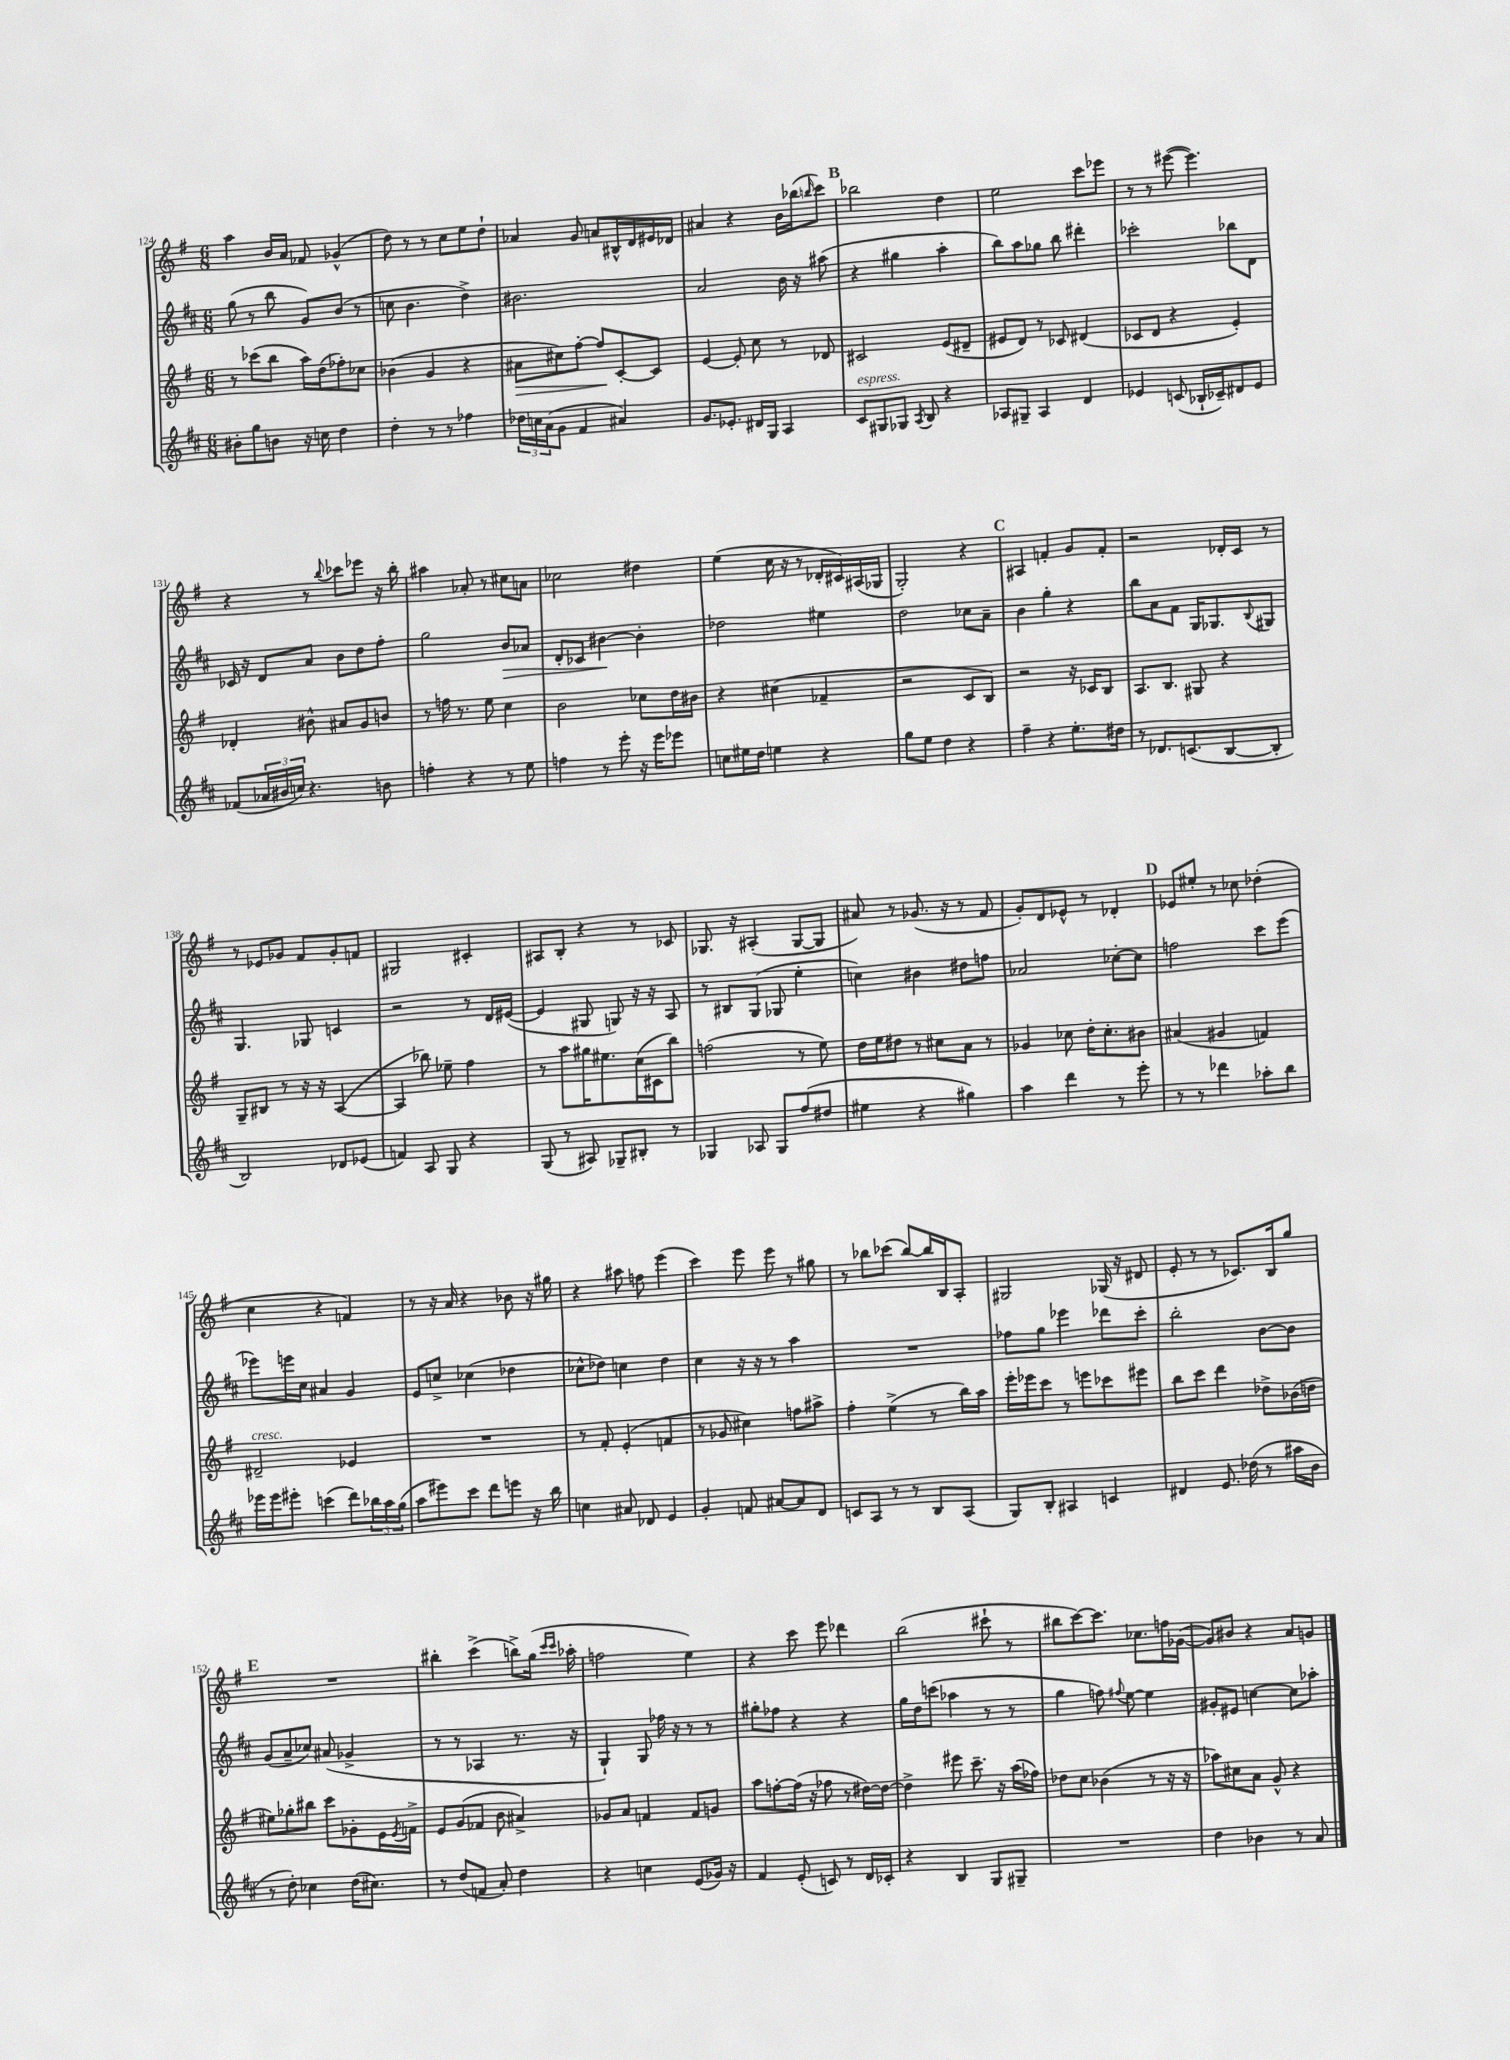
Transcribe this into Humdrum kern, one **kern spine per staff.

**kern	**kern	**kern	**kern
*staff4	*staff3	*staff2	*staff1
*clefG2	*clefG2	*clefG2	*clefG2
*k[f#c#]	*k[f#]	*k[f#c#]	*k[f#]
*M6/8	*M6/8	*M6/8	*M6/8
8b#'\L	8r	(8gg\	4aa\
8gg\	(8ccc-\L	8r	.
8b\J	8bb\J	8bb\	16b/LL
.	.	.	16a/JJ
16r	16aa\LL)	8g/L)	8f-/
16cc\	(16dd\J	.	.
4dd\	8ff-'\)	(8b/J	(4g-^^/
.	8cc-\J	8r	.
=	=	=	=
4dd'\	(4b-\	8cc\	8dd\)
.	.	4.b\	8r
8r	4g/	.	8r
8r	.	.	8cc\L
4ff-\	4r	4dd^\)	8ee\
.	.	.	8dd`\J
=	=	=	=
24dd-\LL	8a#\L	2.b#\	4a-/
24cc\	.	.	.
(24a\J	.	.	.
8g\J	8cc#\)	.	.
4f#/	[8ff#'\J	.	8g/
.	8ff#/]L	.	8a/L
4a#/)	[8c'/	.	16B#^^/L
.	.	.	16d/
.	8c/]J	.	16e#/
.	.	.	16d-/JJ
=	=	=	=
8.g/L	[4e/	2a/	4a#/
8.e-'/J	.	.	.
.	8e'/]	.	4r
16d#/LL	8cc\	.	.
16G/JJ	.	.	.
4A/	8r	16b\	16b\LL
.	.	16r	(16bb-\J
.	.	.	16qqbb/
.	8d-/	(8aa#\	8ccc\J)
=	=	=	=
8c#/L	2c#/	4r	2bb-\
8G#/	.	.	.
8G-/J	.	4gg#\	.
8qA/	.	.	.
8B/	.	.	.
4r	(8e/L	4aa'\	4dd\
.	8d#~/J	.	.
=	=	=	=
8A-/L	8e#/L	8bb\L)	2ee\
8G#~/J	8d/J)	8aa\	.
4A-/	8r	8gg-\J	.
.	8c-/	8bb\	.
4d/	(4d#/	4ddd#'\	8ccc\L
.	.	.	8eee-\J
=	=	=	=
4e-/	8c-/L	2ccc-'\	8r
.	8d/J	.	8r
(8c/	4r	.	([8eee#\
16B-`/LL	.	.	4.eee#\])
16c-~/J)	.	.	.
8d#/	4e'/)	8bb-\L	.
8e-/J	.	8d\J	.
=	=	=	=
(8f-/L	4d-'/	16c-/	4r
.	.	16r	.
24a-/L	.	8d/L	.
24b#/	.	.	.
24cc/JJ)	.	.	.
4.r	8b#^^\	8a/J	8r
.	.	.	8qqbb/
.	8a#/L	8b\L	8ccc-\L
.	8g/	8dd\	8eee-\J
8b\	8b/J	8ff#'\J	16r
.	.	.	16bb'\
=	=	=	=
4ff'\	8r	2gg\	4aa#\
.	16ff\	.	.
.	8.r	.	.
4r	.	.	8a-'/
.	8ee\	.	8r
8r	4cc\	8b/L	8cc#\L
8ee\	.	8a-/J	8a\J
=	=	=	=
4ff\	2b\	8d'/L	2cc-\
.	.	8c-/J	.
8r	.	[4b#\	.
8eee'\	.	.	.
16r	8cc-\L	4b#'\]	4dd#\
16eee\LK	.	.	.
8eee-\J	16dd\L	.	.
.	16b#\JJ	.	.
=	=	=	=
8cc\L	4r	2dd-\	(4ee\
16ee#\L	.	.	.
16dd\JJ	.	.	.
4ee\	(4cc#\	.	16cc\
.	.	.	16r
.	.	.	8r
4r	4f-~/	4ee#\	16d-'/LL
.	.	.	16c#/)
.	.	.	(16A#/
.	.	.	16G-/JJ
=	=	=	=
8gg\L	2r	2dd\	2G'/)
8ee\J	.	.	.
4dd\	.	.	.
4r	8c/L	8cc-\L	4r
.	8B/J)	8a~\J	.
=	=	=	=
4ff#~\	2r	4b\	4A#/
4r	.	4gg'\	4f'/
8.ee'\L	16r	4r	8g/L
.	16c-/LK	.	.
.	8B/J	.	8f'/J
16dd#\Jk	.	.	.
=	=	=	=
8r	8.A/L	8bb\L	2r
8.d-/L	.	8a\	.
.	8.B/J	.	.
.	.	8f#\J	.
(8.c/	.	.	.
.	8G#/	16G/LK	.
.	.	8.G-/	.
[8B/	4r	.	16d-'/LL
.	.	.	16c/JJ
.	.	8qqB/	.
8B'/]J	.	8G#/J	8r
=	=	=	=
2B/)	8G~/L	4.G/	8r
.	8B#/J	.	8e-/L
.	8r	.	8g-/J
.	16r	8G-/	8f#/L
.	16r	.	.
8d-/L	([4A/	4c/	8g-'/
(8e-/J	.	.	8f/J
=	=	=	=
4f/)	4A/]	2r	2G#/
8A/	8bb-\)	.	.
8G/	8ee-~\	.	.
4r	4ff#\	8r	4c#'/
.	.	16d/LL	.
.	.	([16e#/JJ	.
=	=	=	=
(8G/	8r	4e#/]	8A#/L
8r	8aa\L	.	8B'/J
8A#/)	16gg#\K	8G#/	4r
.	8.ee#\	.	.
8G-~/L	.	8G/)	.
8B#'/J	(16cc\L	16r	8r
.	16c#\J	16r	.
8r	8bb\J)	8A/	8c-/
=	=	=	=
4G-/	(2ff\	8r	8.G-/
.	.	8B#/L	.
.	.	.	16r
8A-/	.	(8G/J	(4A#'/
8G-/L	.	8G-/	.
(8ff#/	8r	4ee'\	[8G-/L
8dd#/J	8ee\)	.	8G-/]J
=	=	=	=
4ee#\	16dd\LL	4cc\)	8a#/)
.	16ee\J	.	.
.	8dd#\J	.	8r
4r	8r	4b#\	(8.g-/
.	8cc#\L	.	.
.	.	.	16r
4gg#\)	8a\J	8dd#\L	8r
.	8r	8ff\J	8f#/
=	=	=	=
4aa\	4g-/	2a-/	8g'/L)
.	.	.	8d/
4ddd\	8cc-\	.	8e-^^/J
.	16dd'\LK	.	8r
.	8.cc-'\	.	.
8r	.	[8cc-'\L	4d-'/
8eee'\	8b#\J	8cc-\]J	.
=	=	=	=
8r	(4a#/	2ff\	8e-/L
8r	.	.	8ee#'/J
4ddd-\	4g#/	.	8r
.	.	.	8cc-\
8aa-'\L	4f/)	8ccc#\L	(4dd-'\
8bb\J	.	(8eee\J	.
=	=	=	=
16eee-\LL	2d#~/	8eee-\L)	4cc\
16eee-\J	.	.	.
8eee#'\J	.	16eee\L	.
.	.	16cc#\JJ	.
(4ccc\	.	4a#/	4r
8ddd\L)	4e-/	4g/	4f/)
24bb-\L	.	.	.
24aa\	.	.	.
(24gg\JJ	.	.	.
=	=	=	=
8aa\L	2.r	8e/L	8r
8eee#\)	.	8cc^/J	16r
.	.	.	16a/
8ccc#\J	.	(4cc-\	4r
8ddd\L	.	.	.
8eee\J	.	4dd-\	8b-\
16r	.	.	16r
16bb\	.	.	16gg#\
=	=	=	=
4cc\	8r	8cc-^^\L	4r
.	8f#'/	8dd-\J)	.
8a#/	(4e'/	4cc\	8aa#\
8d-/	.	.	8ff\
4e/	4f/	4dd-\	(4eee\
=	=	=	=
4g'/	8r	4cc#\	4ccc\)
.	8g-/	.	.
8f/	4cc#\)	16r	8eee\
.	.	16r	.
[8a#/L	.	8r	8eee\
8a#/]	8ff\L	4aa\	8r
8d/J	8aa#^\J	.	8gg#\
=	=	=	=
8c/L	4ff#'\	2.r	8r
8A/J	.	.	8bb-\L
8r	(4ee^\	.	(8ccc-\J
8r	.	.	[8bb-/L)
8B/L	8r	.	16bb-/]L
.	.	.	16B/J
(8A/J	16bb\LL)	.	8A'/J
.	16aa\JJ	.	.
=	=	=	=
8G/L)	16eee'\LL	8ff-\L	2G#/
.	16eee-\J	.	.
8B'/J	8ccc\J	8gg\J	.
4A#/	8r	4eee-\	.
.	8eee\L	.	.
4c/	8ccc-\	8ddd-\L	(16G-/
.	.	.	16r
.	8eee#\J	8ccc#'\J	8d#/
=	=	=	=
4d#/	8bb\L	2bb'\	8e'/
.	8ccc\J	.	8r
8.e/	4ddd\	.	8r
.	.	.	8.c-/L)
(16dd-\	.	.	.
8r	8dd-^\L	[8b\L	.
.	.	.	16B/k
16aa#\LL	(16b-\L	8b\]J	8gg/J
16b\JJ	16dd\JJ	.	.
=	=	=	=
8r	8ee#\L)	(8g/L	2.r
8dd'\)	8gg-'\	8a~/	.
4cc-\	8bb#\J	8cc-/J)	.
.	8ccc\L	(8a#/	.
(16dd\LK	8g-'\	4g-^/	.
8.cc#\J)	.	.	.
.	16e\L	.	.
.	8qe/	.	.
.	16f^\JJ	.	.
=	=	=	=
8r	8e/L	8r	4bb#'\
(8dd/L	(8g/	8r	.
8f/J	8f-/J	4A-/	(4ccc^\
8a'/)	8b\	.	.
4dd\	4a#^/)	8.r	8bb^\L)
.	.	.	(16gg\Jk
.	.	.	16qqccc/LL
.	.	.	16qqccc/JJ
.	.	16r	16aa-'\
=	=	=	=
4r	8g-/L	4G`/)	2ff\
.	8a/J	.	.
4cc\	4f/	8G/	.
.	.	16ff-\	.
.	.	16r	.
(8e/L	8f/L	8r	4ee\)
16g-/Jk)	8g/J	8r	.
16r	.	.	.
=	=	=	=
4f#/	8aa\L	8gg#'\L	4r
.	[8ff'\	8ff-\J	.
(8e'/	(16ff\]Jk	4r	8ccc\
.	16r	.	.
8c/)	8ff-\	.	8eee\
8r	8r	4r	4ddd-\
16d/LL	[16dd#\LL)	.	.
16c-'/JJ	16dd#\_JJ	.	.
=	=	=	=
4r	4dd#^\]	16gg\LL	(2bb\
.	.	16dd\J	.
.	.	(8ccc\J	.
4B/	8eee#\	4aa-\	.
.	8.ccc~\	.	.
8G/L	.	8r	8ccc#`\
.	16r	.	.
8G#~/J	(16aa\LL	8r	8r
.	16ff-\JJ)	.	.
=	=	=	=
2.r	8dd-\L	4gg\	8bb#\L
.	8cc\J	.	[8ccc\)
.	(4b-\	8ff\)	8.ccc\]J
.	.	8qqff#/	.
.	.	[8ee\	.
.	.	.	8.cc-\L
.	8r	4ee\]	.
.	16r	.	16ff\L
.	16r	.	([16g-\JJ
=	=	=	=
4dd\	8aa-\L)	8g#'/L	8g-/]L)
.	8cc#\	8e#/J	8b#/J
4b-\	8a\J	[4cc\	4r
.	8g^^/	.	.
8r	4r	8cc\]L	8a/L
8a/	.	8aa-'\J	8g/J
==	==	==	==
*-	*-	*-	*-
